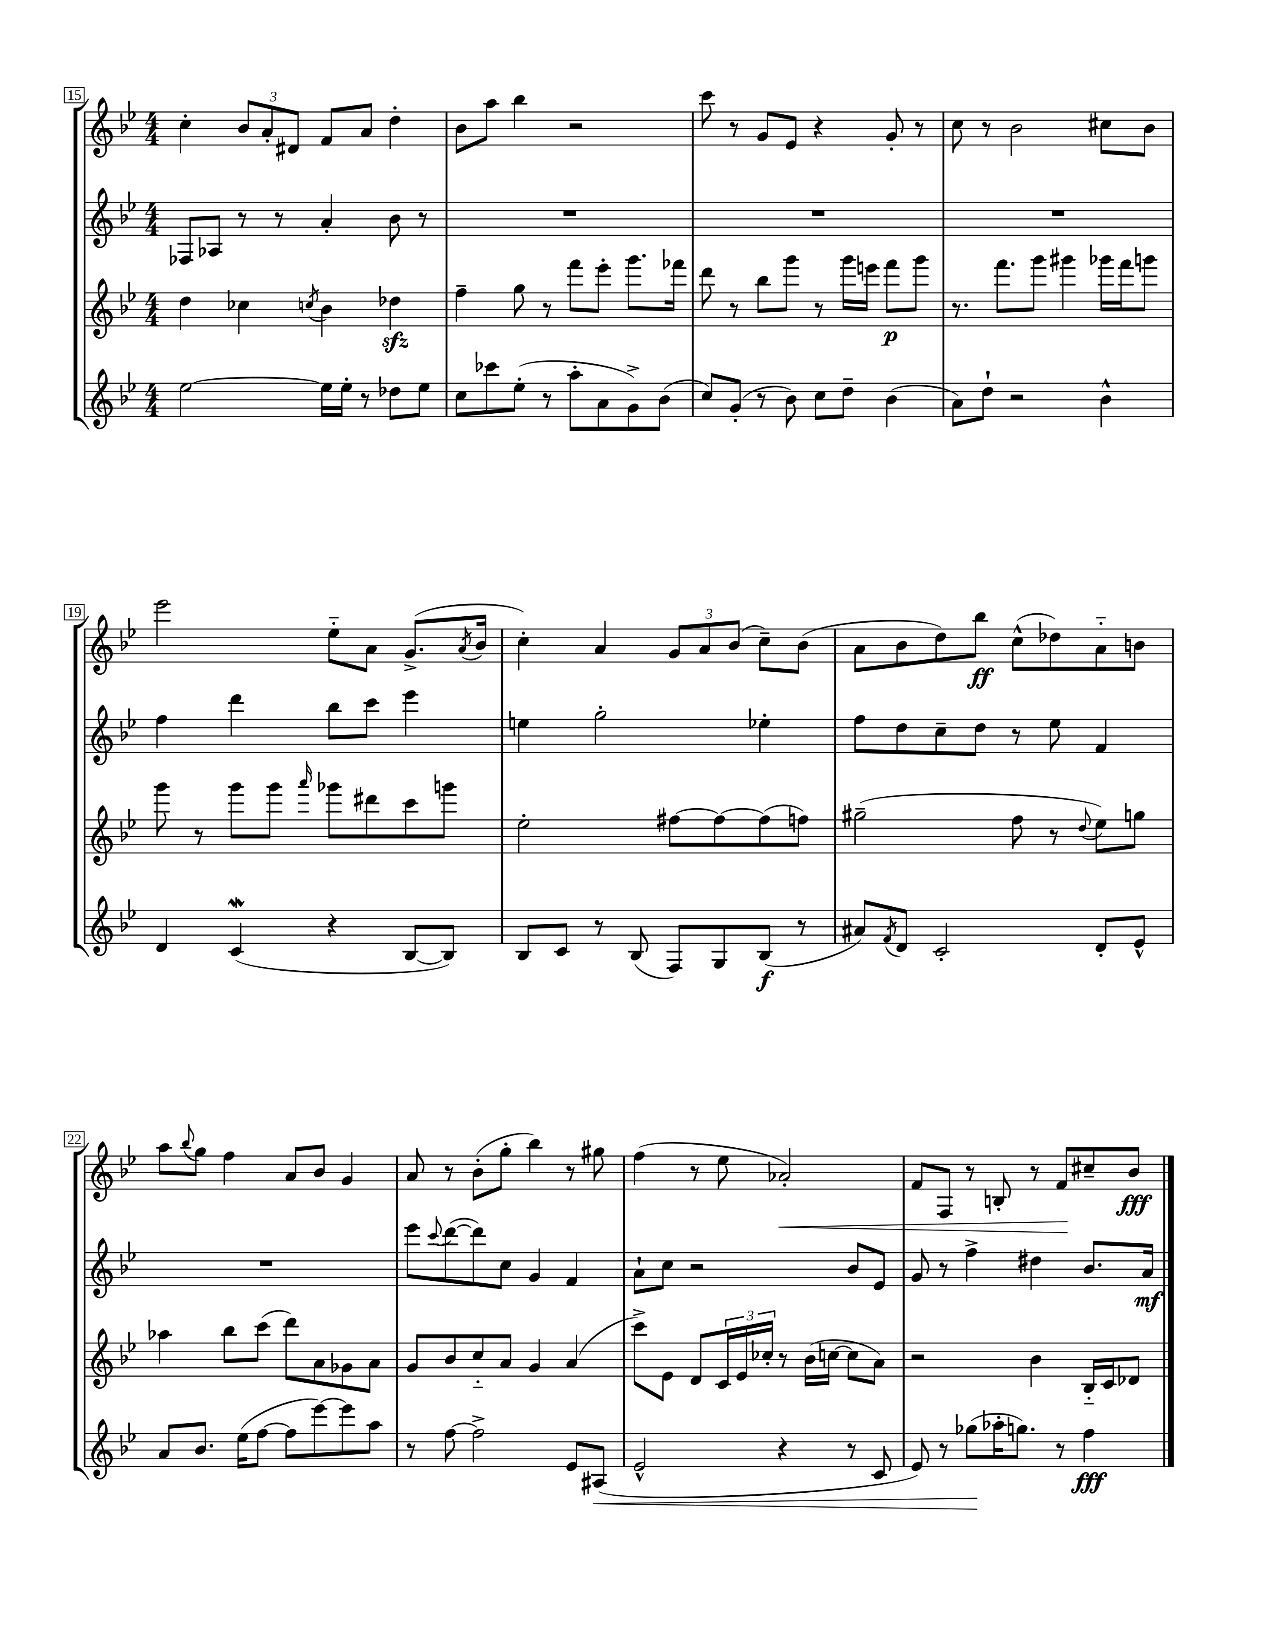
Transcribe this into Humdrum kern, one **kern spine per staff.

**kern	**dynam	**kern	**dynam	**kern	**dynam	**kern	**dynam
*part4	*part4	*part3	*part3	*part2	*part2	*part1	*part1
*staff4	*staff4	*staff3	*staff3	*staff2	*staff2	*staff1	*staff1
*clefG2	*	*clefG2	*	*clefG2	*	*clefG2	*
*k[b-e-]	*	*k[b-e-]	*	*k[b-e-]	*	*k[b-e-]	*
*M4/4	*	*M4/4	*	*M4/4	*	*M4/4	*
=15	=15	=15	=15	=15	=15	=15	=15
[2ee-\	.	4dd\	.	8F-X/L	.	4cc'\	.
.	.	.	.	8A-X/J	.	.	.
.	.	4cc-X\	.	8r	.	12b-/L	.
.	.	.	.	.	.	12a'/	.
.	.	.	.	8r	.	.	.
.	.	.	.	.	.	12d#X/J	.
.	.	8qccn/	.	.	.	.	.
16ee-\LL]	.	4b-\	.	4a'/	.	8f/L	.
16ee-'\JJ	.	.	.	.	.	.	.
8r	.	.	.	.	.	8a/J	.
8dd-X\L	.	4dd-Xzz\	.	8b-\	.	4dd'\	.
8ee-\J	.	.	.	8r	.	.	.
=16	=16	=16	=16	=16	=16	=16	=16
8cc\L	.	4ff~\	.	1r	.	8b-\L	.
8ccc-X\	.	.	.	.	.	8aa\J	.
(8ee-'\J	.	8gg\	.	.	.	4bb-\	.
8r	.	8r	.	.	.	.	.
8aa'\L	.	8fff\L	.	.	.	2r	.
8a\	.	8eee-'\J	.	.	.	.	.
8g^\)	.	8.ggg\L	.	.	.	.	.
(8b-\J	.	.	.	.	.	.	.
.	.	16fff-X\Jk	.	.	.	.	.
=17	=17	=17	=17	=17	=17	=17	=17
8cc/L)	.	8ddd\	.	1r	.	8ccc\	.
(8g'/J	.	8r	.	.	.	8r	.
8r	.	8bb-\L	.	.	.	8g/L	.
8b-\)	.	8ggg\J	.	.	.	8e-/J	.
8cc\L	.	8r	.	.	.	4r	.
8dd~\J	.	16ggg\LL	.	.	.	.	.
.	.	16eeen\JJ	.	.	.	.	.
(4b-\	.	8fff\L	p	.	.	8g'/	.
.	.	8ggg\J	.	.	.	8r	.
=18	=18	=18	=18	=18	=18	=18	=18
8a\L)	.	8.r	.	1r	.	8cc\	.
8dd`\J	.	.	.	.	.	8r	.
.	.	8.fff\L	.	.	.	.	.
2r	.	.	.	.	.	2b-\	.
.	.	8ggg\J	.	.	.	.	.
.	.	4ggg#X\	.	.	.	.	.
4b-^^\	.	16ggg-X\LL	.	.	.	8cc#X\L	.
.	.	16fff\J	.	.	.	.	.
.	.	8gggn\J	.	.	.	8b-\J	.
!!LO:LB:g=z
=19	=19	=19	=19	=19	=19	=19	=19
4d/	.	8ggg\	.	4ff\	.	2eee-\	.
.	.	8r	.	.	.	.	.
(4cW/	.	8ggg\L	.	4ddd\	.	.	.
.	.	8ggg\J	.	.	.	.	.
.	.	16qqaaa/	.	.	.	.	.
4r	.	8ggg-X\L	.	8bb-\L	.	8ee-\L	.
.	.	8ddd#X\	.	8ccc\J	.	8a\J	.
[8B-/L	.	8ccc\	.	4eee-\	.	(8.g^/L	.
8B-/J])	.	8gggn\J	.	.	.	.	.
.	.	.	.	.	.	8qa/	.
.	.	.	.	.	.	16b-/Jk	.
=20	=20	=20	=20	=20	=20	=20	=20
8B-/L	.	2ee-'\	.	4een\	.	4cc'\)	.
8c/J	.	.	.	.	.	.	.
8r	.	.	.	2gg'\	.	4a/	.
(8B-/	.	.	.	.	.	.	.
8F/L)	.	[8ff#X\L	.	.	.	12g/L	.
.	.	.	.	.	.	12a/	.
8G/	.	8ff#\_	.	.	.	.	.
.	.	.	.	.	.	(12b-/J	.
(8B-/J	f	(8ff#\]	.	4ee-X'\	.	8cc~\L)	.
8r	.	8ffn\J)	.	.	.	(8b-\J	.
=21	=21	=21	=21	=21	=21	=21	=21
8a#X/L)	.	(2gg#X~\	.	8ff\L	.	8a\L	.
8qf/	.	.	.	.	.	.	.
8d/J	.	.	.	8dd\	.	8b-\	.
2c'/	.	.	.	8cc~\	.	8dd\)	.
.	.	.	.	8dd\J	.	8bb-\J	ff
.	.	8ff\	.	8r	.	(8cc^^\L	.
.	.	8r	.	8ee-\	.	8dd-X\)	.
.	.	8qqdd/	.	.	.	.	.
8d'/L	.	8ee-\L)	.	4f/	.	8a\	.
8e-^^/J	.	8ggn\J	.	.	.	8bn\J	.
!!LO:LB:g=z
=22	=22	=22	=22	=22	=22	=22	=22
8a/L	.	4aa-X\	.	1r	.	8aa\L	.
.	.	.	.	.	.	8qqbb-/	.
8.b-/J	.	.	.	.	.	8gg\J	.
.	.	8bb-\L	.	.	.	4ff\	.
(16ee-\KL	.	.	.	.	.	.	.
[8ff\J	.	(8ccc\J	.	.	.	.	.
8ff\L]	.	8ddd\L)	.	.	.	8a/L	.
[8eee-\)	.	8a\	.	.	.	8b-/J	.
8eee-\]	.	8g-X\	.	.	.	4g/	.
8aa\J	.	8a\J	.	.	.	.	.
=23	=23	=23	=23	=23	=23	=23	=23
8r	.	8g/L	.	8eee-\L	.	8a/	.
.	.	.	.	8qqccc/	.	.	.
[8ff\	.	8b-/	.	([8ddd\	.	8r	.
2ff^\]	.	8cc/	.	8ddd\])	.	(8b-'\L	.
.	.	8a/J	.	8cc\J	.	8gg'\J	.
.	.	4g/	.	4g/	.	4bb-\)	.
8e-/L	.	(4a/	.	4f/	.	8r	.
!	!LO:HP:b	!	!	!	!	!	!
(8A#X/J	<	.	.	.	.	8gg#X\	.
=24	=24	=24	=24	=24	=24	=24	=24
2e-^^/	.	8ccc^\L)	.	8a`\L	.	(4ff\	.
.	.	8e-\J	.	8cc\J	.	.	.
.	.	8d/L	.	2r	.	8r	.
.	.	24c/L	.	.	.	8ee-\	.
.	.	24e-/	.	.	.	.	.
.	.	24cc-X'/JJ	.	.	.	.	.
!	!	!	!	!	!	!	!LO:HP:b
4r	.	8r	.	.	.	2a-X'/)	<
.	.	(16b-\LL	.	.	.	.	.
.	.	[16ccn\JJ	.	.	.	.	.
8r	.	8cc\L]	.	8b-/L	.	.	.
8c/	.	8a\J)	.	8e-/J	.	.	.
=25	=25	=25	=25	=25	=25	=25	=25
8e-/)	.	2r	.	8g/	.	8f/L	.
8r	.	.	.	8r	.	8F/J	.
(8gg-X\L	.	.	.	4ff^\	.	8r	.
16aa-X'\K	[	.	.	.	.	8Bn'/	.
8.ggn\J)	.	.	.	.	.	.	.
.	.	4b-\	.	4dd#X\	.	8r	.
8r	.	.	.	.	.	8f/L	.
4ff\	fff	16B-/LL	.	8.b-/L	.	8cc#X~/	[
.	.	16c/J	.	.	.	.	.
.	.	8d-X/J	.	.	.	8b-/J	fff
.	.	.	.	16a/Jk	mf	.	.
==	==	==	==	==	==	==	==
*-	*-	*-	*-	*-	*-	*-	*-
